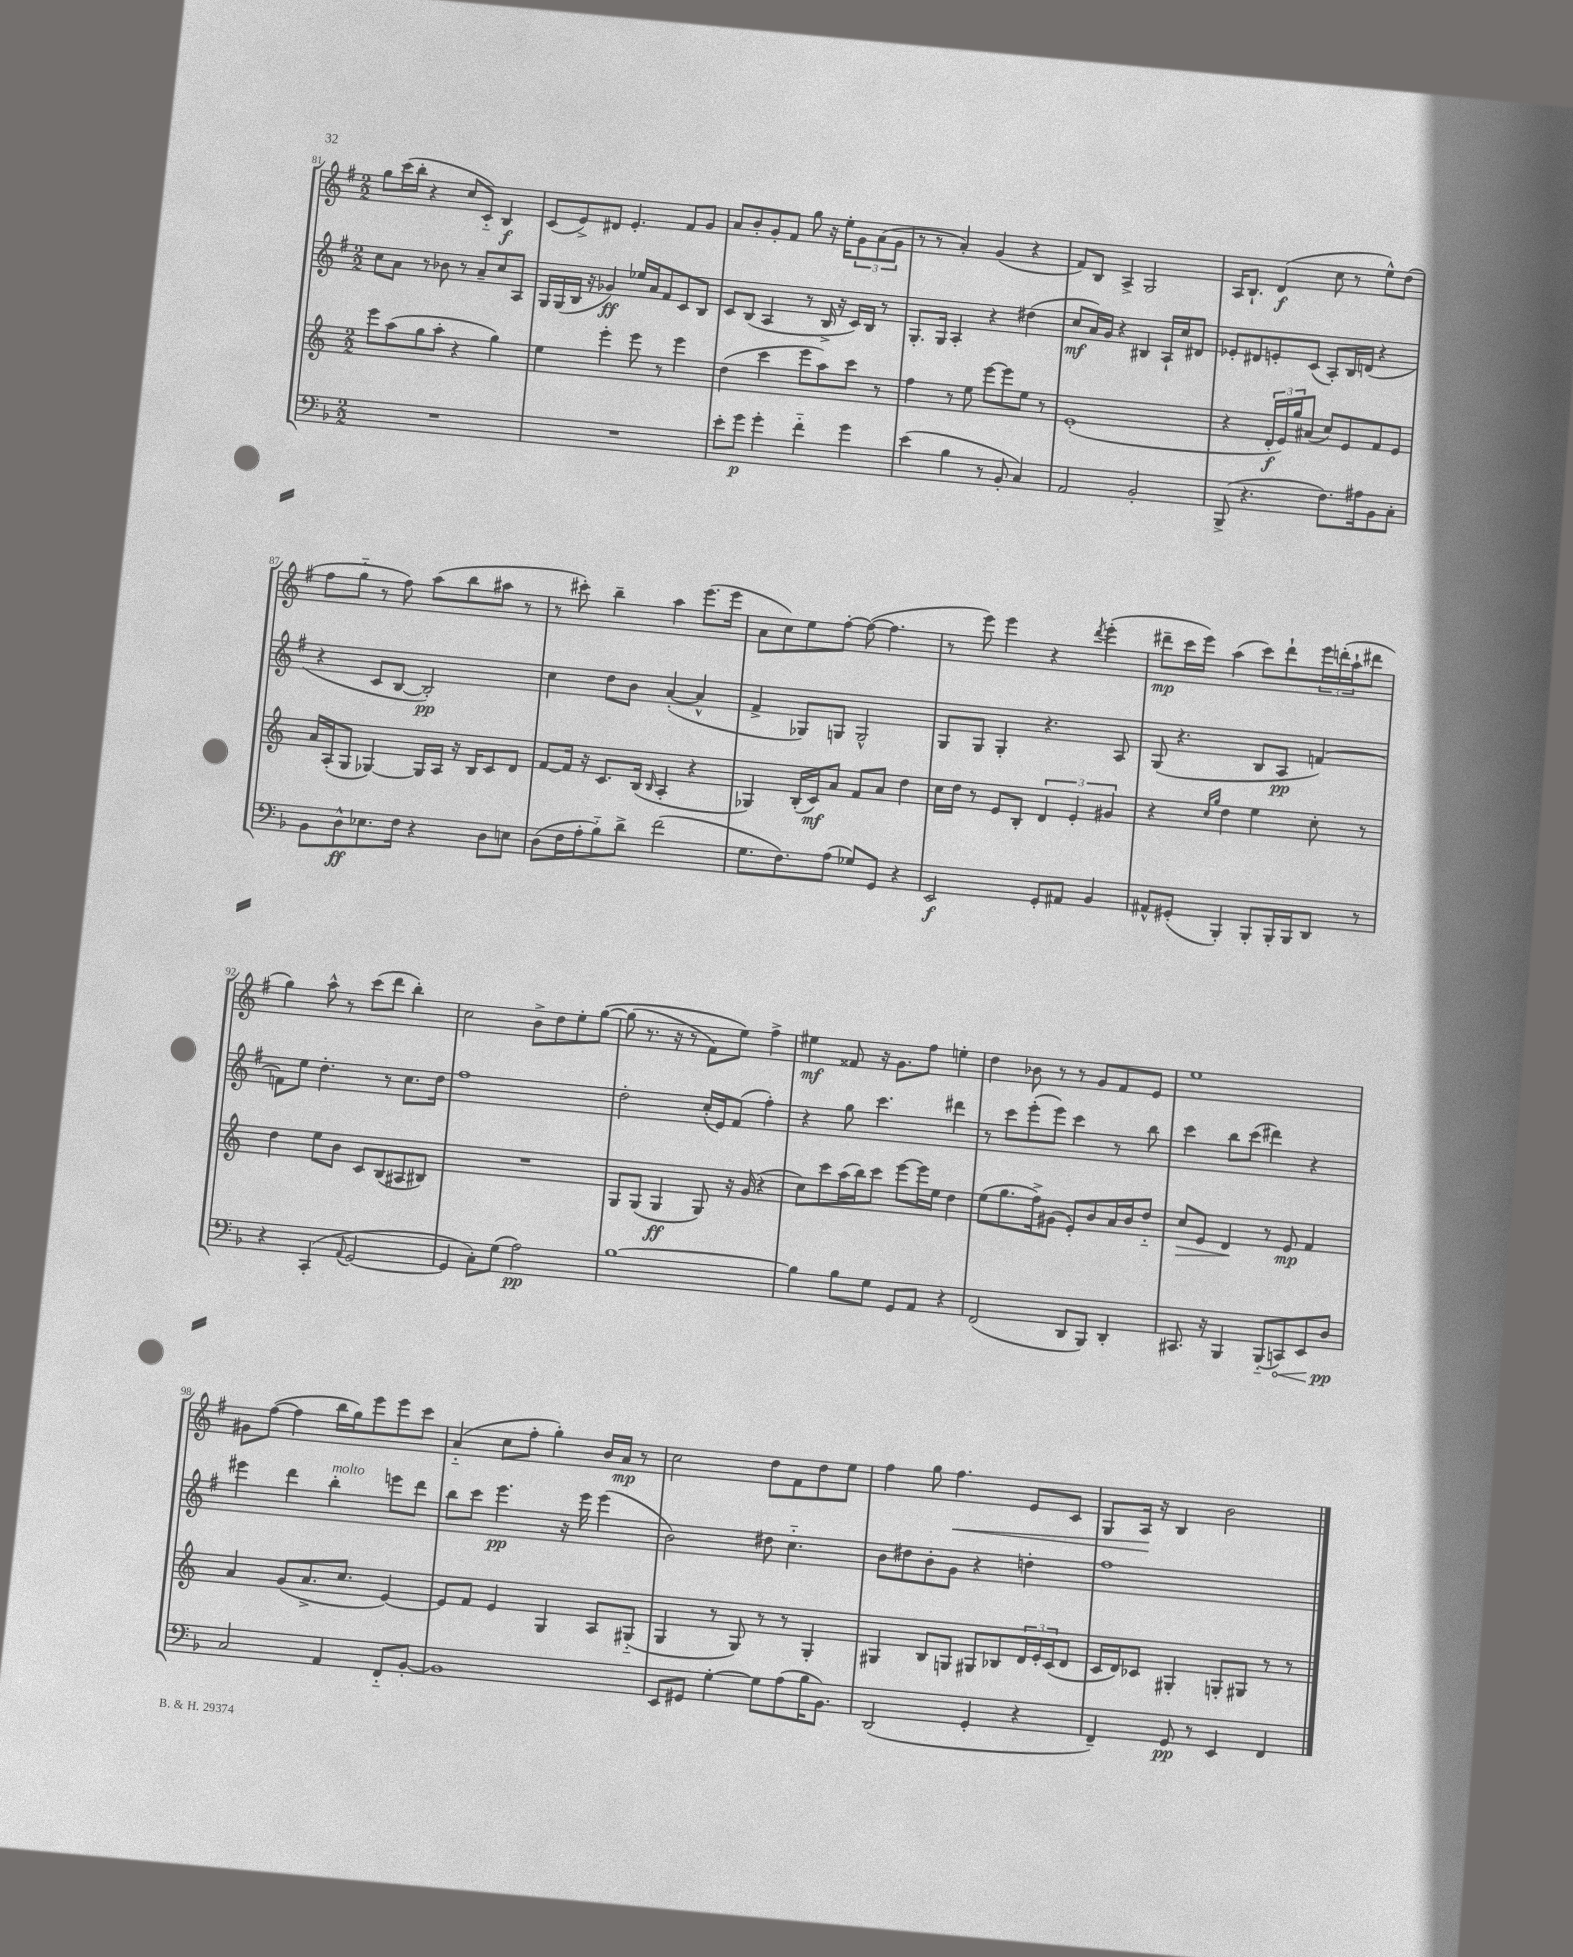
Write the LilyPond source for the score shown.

<<
\new StaffGroup <<
\new Staff = "s0" {
    \clef treble \key g \major \numericTimeSignature \time 2/2
    g''8 c'''16( b''16-. r4 c''8 c'8-_) b4\f |
    c'8( e'8->) dis'8 e'4.-. fis'8 g'8 |
    a'8 b'8-. g'8-. fis'8 g''8 r16 e''16-. \tuplet 3/2 { g'8 a'8( g'8 } |
    r8 r8 a'4-.) g'4( r4 |
    fis'8) b8 a4-> g2 |
    a16 b8.-! d'4\f( c''8 r8 e''8-^) d''8( |
    fis''8 g''8-_ r8 fis''8) a''8( b''8 ais''8 r8 |
    r8 cis'''8-.) b''4-- a''4 e'''8.( e'''16 |
    a'8 c''8) e''8 fis''8~-. fis''8~( fis''4. |
    r8 e'''8) e'''4 r4 \acciaccatura { d'''8 } e'''4-.( |
    dis'''8--\mp c'''16 e'''16) a''4( c'''8) dis'''8-! \tuplet 3/2 { e'''16 d'''16-.( a''16-! } dis'''8 |
    g''4) a''8-^ r8 c'''8( d'''8 b''4-.) |
    c''2 b'8-> d''8 e''8-. g''8~\( |
    g''8( r8. r16 r8 fis'8) e''8\) fis''4-> |
    eis''4\mf fisis'8 r16 g'8. fis''8 e''4-. |
    d''4 bes'8 r8 r8 g'8 fis'8 e'8 |
    e''1 |
    gis'8 fis''8~( fis''4 b''16 g''16) e'''8 e'''8 c'''8 |
    a'4-_( c''8 fis''8-. g''4-.) b'16 a'16\mp r8 |
    c''2 d''8 fis'8 d''8 e''8 |
    fis''4 g''8 fis''4.\< e'8 c'8 |
    g8 a16\! r16 b4 b'2 \bar "|." |
}
\new Staff = "s1" {
    \clef treble \key g \major \numericTimeSignature \time 2/2
    c''8 a'8 r8 bes'8 r8 a'8-- c''8 a8 |
    g16 g16( b16 r16 ges'4\ff) ees''16 a'16 fis'8 c'8 b8 |
    c'8 b8( a4 r8 b16-> r16 c'16) b16 r8 |
    g8.-. g16 a4-. r4 dis''4( |
    c''8\mf a'16) g'16 r4 bis4 a16-! c''16 dis'8 |
    ees'8-. dis'8 e'8-. c'8( a8-.) b16 d'16( r4 |
    r4 c'8 b8~ b2-.\pp) |
    c''4 d''8 b'8 a'4~-.( a'4-^ |
    fis'4-> ges8) g8 g2-^ |
    g8 g8 g4-. r4. a8 |
    g8( r4. b8 a8\pp f'4~) |
    f'8 e''8 d''4.-. r8 c''8. d''16 |
    fis''1 |
    d''2-. c''16-.( e'16) fis'8( fis''4-.) |
    r4 g''8 c'''4. dis'''4 |
    r8 c'''8 e'''8-.( e'''8) c'''4 r8 b''8 |
    c'''4 b''8 c'''8( dis'''4) r4 |
    eis'''4 d'''4 b''4-.^\markup { \italic "molto" } e'''8 d'''8 |
    b''8 c'''8 e'''4.\pp r16 e'''16 e'''4( |
    b'2) dis''8 c''4.-_ |
    b'8 dis''8 b'8-. g'8 r4 d''4-. |
    fis''1 \bar "|." |
}
\new Staff = "s2" {
    \clef treble \key c \major \numericTimeSignature \time 2/2
    e'''8 a''8( g''8 a''8-. r4 g''4) |
    e''4 e'''4-. e'''8 r8 e'''4 |
    d''4( c'''4 e'''8 a''8) c'''8 r8 |
    f''4 r8 e''8 e'''8~ e'''8 e''8 r8 |
    e'1-.( |
    r4 \tuplet 3/2 { d'16-.\f e'16) g''16 } ais'8( c''8) e'8 f'8 e'8 |
    a'16 a16-.( g8 ges4~) ges16 a16 r16 b16 c'8 d'8 |
    f'8~ f'16 r16 c'8. b16( \grace { b16 } a4-. r4 |
    ges4) b16-.( c'16\mf) a'8 f'8 a'8 d''4 |
    c''16 d''16 r8 e'8 b8-. \tuplet 3/2 { d'4 e'4-. gis'4 } |
    r4 \grace { c''16 g''16 } d''4 e''4 c''8-. r8 |
    d''4 e''8 b'8 c'8 b8( ais8 bis8) |
    R1 |
    g8 g8( g4\ff g8) r16 g'16( r4 |
    c''8) c'''8 a''16( b''16) c'''8 e'''8~ e'''16 e''16 d''4 |
    e''8( g''8. f''16->) gis'8( e'8-.) b'8 a'16 b'16 d''8-_ |
    c''8\> e'8 d'4\! r8 e'8\mp f'4 |
    a'4 g'8( a'8.-> c''8. e'4~) |
    e'8 f'8 e'4 g4 a8 gis8-_( |
    g4 r8 g8) r8 r8 g4-. |
    gis4 b8 g8 gis8 bes8 \tuplet 3/2 { d'16 e'16-. c'16( } d'8 |
    c'16 d'16) ces'8 gis4-. g8-. gis8 r8 r8 \bar "|." |
}
\new Staff = "s3" {
    \clef bass \key f \major \numericTimeSignature \time 2/2
    R1 |
    R1 |
    e'8-. g'8\p g'4-. f'4-_ g'4 |
    e'4( bes4 r8 bes,8-. c4) |
    a,2 bes,2-. |
    bes,,8->( r4. f8.) ais16 bes,8 c8-. |
    bes,8 d8-^\ff ees8. f16 r4 d8 e8 |
    d8( f16 a16-. bes8-_) d'8-> f'2( |
    g8. f8.) a8( ges8) g,8 r4 |
    e,2\f g,8-. ais,8 bes,4 |
    ais,8-^ gis,8-.( bes,,4-.) bes,,8-. bes,,16-. bes,,16 d,8 r8 |
    r4 c,4-.( \appoggiatura { a,8 } g,2~ |
    g,4 c8-.) g8( a2\pp) |
    bes1~ |
    bes4 bes8 g8 g,8 a,8 r4 |
    f,2( d,8 bes,,8) d,4-. |
    cis,8. r16 bes,,4 bes,,8-_( \once \override Hairpin.circled-tip = ##t c,8\<) e,8 d8\pp\! |
    c2 a,4 f,8-_ bes,8~-. |
    bes,1 |
    e,8 gis,8 g4~-. g8 a8( bes16 bes,8.) |
    d,2( g,4-. r4 |
    f,4--) g,8\pp r8 e,4 f,4 \bar "|." |
}
>>
>>
\layout { \context { \Score currentBarNumber = #81 } }
